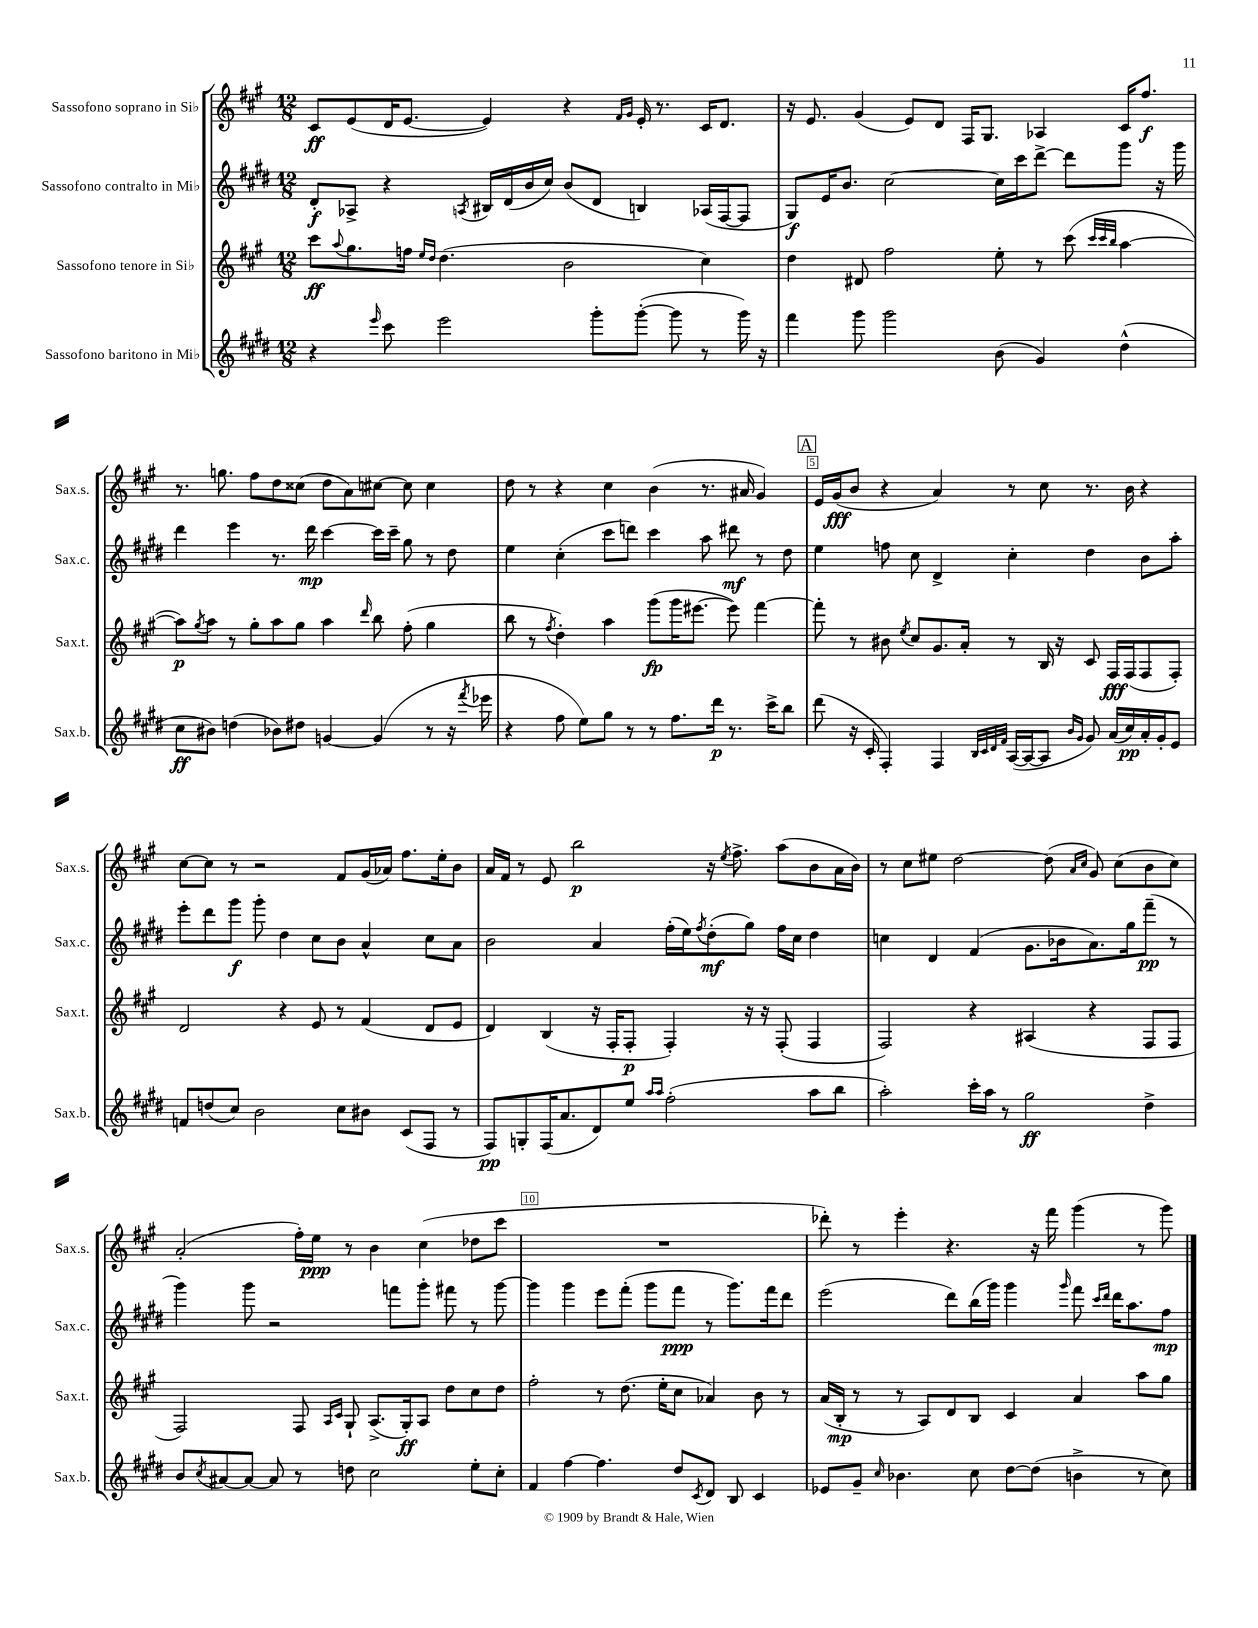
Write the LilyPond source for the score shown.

<<
\new StaffGroup <<
\new Staff = "s0" \with { instrumentName = "Sassofono soprano in Sib" shortInstrumentName = "Sax.s." } {
    \clef treble \key a \major \numericTimeSignature \time 12/8
    cis'8\ff e'8( d'16 e'8.~ e'4) r4 \grace { fis'16 gis'16 } e'16-. r8. cis'16 d'8. |
    r16 e'8. gis'4( e'8) d'8 fis16 gis8. aes4 cis'16 fis''8.\f |
    r8. g''8. fis''8 d''8 cisis''8( d''8 a'8) cis''8~ cis''8 cis''4 |
    d''8 r8 r4 cis''4 b'4( r8. ais'16 gis'4) |
    \mark \markup { \box "A" } e'16 gis'16\fff( b'8 r4 a'4) r8 cis''8 r8. b'16 r4 |
    cis''8~ cis''8 r8 r2 fis'8 gis'16( aes'16) fis''8. e''16-. b'8 |
    a'16 fis'16 r8 e'8 b''2\p r16 \acciaccatura { e''8 } fis''8.-> a''8( b'8 a'16 b'16) |
    r8 cis''8 eis''8 d''2~ d''8( \grace { a'16 cis''16 } gis'8) cis''8( b'8 cis''8) |
    a'2-.( fis''16-.) e''16\ppp r8 b'4 cis''4( des''8 cis'''8 |
    R1. |
    des'''8-.) r8 e'''4-. r4. r16 fis'''16 gis'''4( r8 gis'''8) \bar "|." |
}
\new Staff = "s1" \with { instrumentName = "Sassofono contralto in Mib" shortInstrumentName = "Sax.c." } {
    \clef treble \key e \major \numericTimeSignature \time 12/8
    dis'8-.\f aes8-> r4 \acciaccatura { a8 } bis16 dis'16( b'16 cis''16) b'8( dis'8 b4) aes16( fis16~ fis8 |
    gis8\f) e'16 b'8. cis''2~ cis''16 cis'''16 dis'''8~-> dis'''8 gis'''8 r16 gis'''16 |
    dis'''4 e'''4 r8. dis'''16\mp cis'''4~ cis'''16 cis'''16-- gis''8 r8 dis''8 |
    e''4 cis''4-.( cis'''8 d'''8) cis'''4 a''8 dis'''8\mf r8 dis''8 |
    \mark \markup { \box "A" } e''4 f''8 cis''8 dis'4-> cis''4-. dis''4 b'8 a''8-. |
    e'''8-. dis'''8 gis'''8\f gis'''8-. dis''4 cis''8 b'8 a'4-^ cis''8 a'8 |
    b'2 a'4 fis''16-.( e''16) \acciaccatura { fis''8 } dis''8-.\mf( gis''8) fis''16 cis''16 dis''4 |
    c''4 dis'4 fis'4( gis'8. bes'16 a'8.) gis''16 fis'''8--\pp( r8 |
    gis'''4) gis'''8 r2 f'''8 gis'''8-. fis'''8 r8 gis'''8~ |
    gis'''4 gis'''4 e'''8 fis'''8-.( gis'''8 fis'''8\ppp r8 gis'''8.) fis'''16 dis'''8 |
    e'''2( dis'''8) b''16( gis'''16) gis'''4 \grace { gis'''16 } fis'''8 \grace { cis'''16 dis'''16 } dis'''16 a''8. fis''8\mp \bar "|." |
}
\new Staff = "s2" \with { instrumentName = "Sassofono tenore in Sib" shortInstrumentName = "Sax.t." } {
    \clef treble \key a \major \numericTimeSignature \time 12/8
    cis'''8\ff \appoggiatura { a''8 } gis''8. f''16 \grace { e''16 d''16 } d''4.( b'2 cis''4) |
    d''4 dis'8 fis''2 e''8-. r8 cis'''8( \grace { cis'''32 cis'''32 b''32 } a''4~ |
    a''8\p) \acciaccatura { gis''8 } a''8 r8 gis''8-. a''8 gis''8 a''4 \grace { d'''16 } b''8 fis''8-.( gis''4 |
    b''8 r8 \acciaccatura { fis''8 } d''4-.) a''4 gis'''8\fp( gis'''16 eis'''8.~ eis'''8) fis'''4~ |
    \mark \markup { \box "A" } fis'''8-. r8 bis'8 \acciaccatura { e''8 } cis''8 gis'8. a'16-. r8 b16 r16 cis'8 fis16\fff fis16( fis8 fis8-.) |
    d'2 r4 e'8 r8 fis'4( d'8 e'8 |
    d'4) b4( r16 fis16-. fis8-.\p fis4-.) r16 r16 fis8-.( fis4 |
    fis2) r4 ais4( r4 fis8 fis8 |
    fis2) fis8 \grace { a16 cis'16 } gis8-! a8.->( gis16-.\ff) a8 d''8 cis''8 d''8 |
    fis''2-. r8 d''8.( e''16-. cis''8 aes'4) b'8 r8 |
    a'16( b16-.\mp r8 r8 a8) d'8 b8 cis'4 a'4 a''8 gis''8 \bar "|." |
}
\new Staff = "s3" \with { instrumentName = "Sassofono baritono in Mib" shortInstrumentName = "Sax.b." } {
    \clef treble \key e \major \numericTimeSignature \time 12/8
    r4 \grace { e'''16 } cis'''8 e'''2 gis'''8-. gis'''8~-.( gis'''8 r8 gis'''16) r16 |
    fis'''4 gis'''8 gis'''2 b'8( gis'4) dis''4-^( |
    cis''8\ff bis'8) d''4( bes'8) dis''8 g'4~ g'4( r8 r16 \acciaccatura { fis'''8 } ees'''16 |
    r4 fis''8 e''8) gis''8 r8 r8 fis''8. dis'''16\p r8. cis'''16-> b''8 |
    \mark \markup { \box "A" } dis'''8( r16 cis'16-. fis4-.) fis4 \grace { b32 cis'32 dis'32 fis'32 } a16~( a16~ a8 \grace { b'16 gis'16 } gis'8) a'16( cis''16\pp) a'16-. gis'16-. e'8 |
    f'8 d''8( cis''8) b'2 cis''8 bis'8 cis'8( fis8 r8 |
    fis8\pp) g8-. fis16( a'8. dis'8) e''8 \grace { a''16 a''16 } fis''2-.( a''8 b''8 |
    a''2-.) cis'''16-. a''16 r8 gis''2\ff dis''4-> |
    b'8 \acciaccatura { cis''8 } ais'8~ ais'8~ ais'8 r8 d''8 cis''2 e''8-. cis''8-. |
    fis'4 fis''4~ fis''4. dis''8 \acciaccatura { cis'8 } dis'8 b8 cis'4 |
    ees'8 gis'8-- \grace { cis''16 } bes'4. cis''8 dis''8~ dis''8( b'4-> r8 cis''8) \bar "|." |
}
>>
>>
\layout { \context { \Score \override BarNumber.break-visibility = ##(#f #t #t) barNumberVisibility = #(every-nth-bar-number-visible 5) \override BarNumber.stencil = #(make-stencil-boxer 0.1 0.3 ly:text-interface::print) } }
